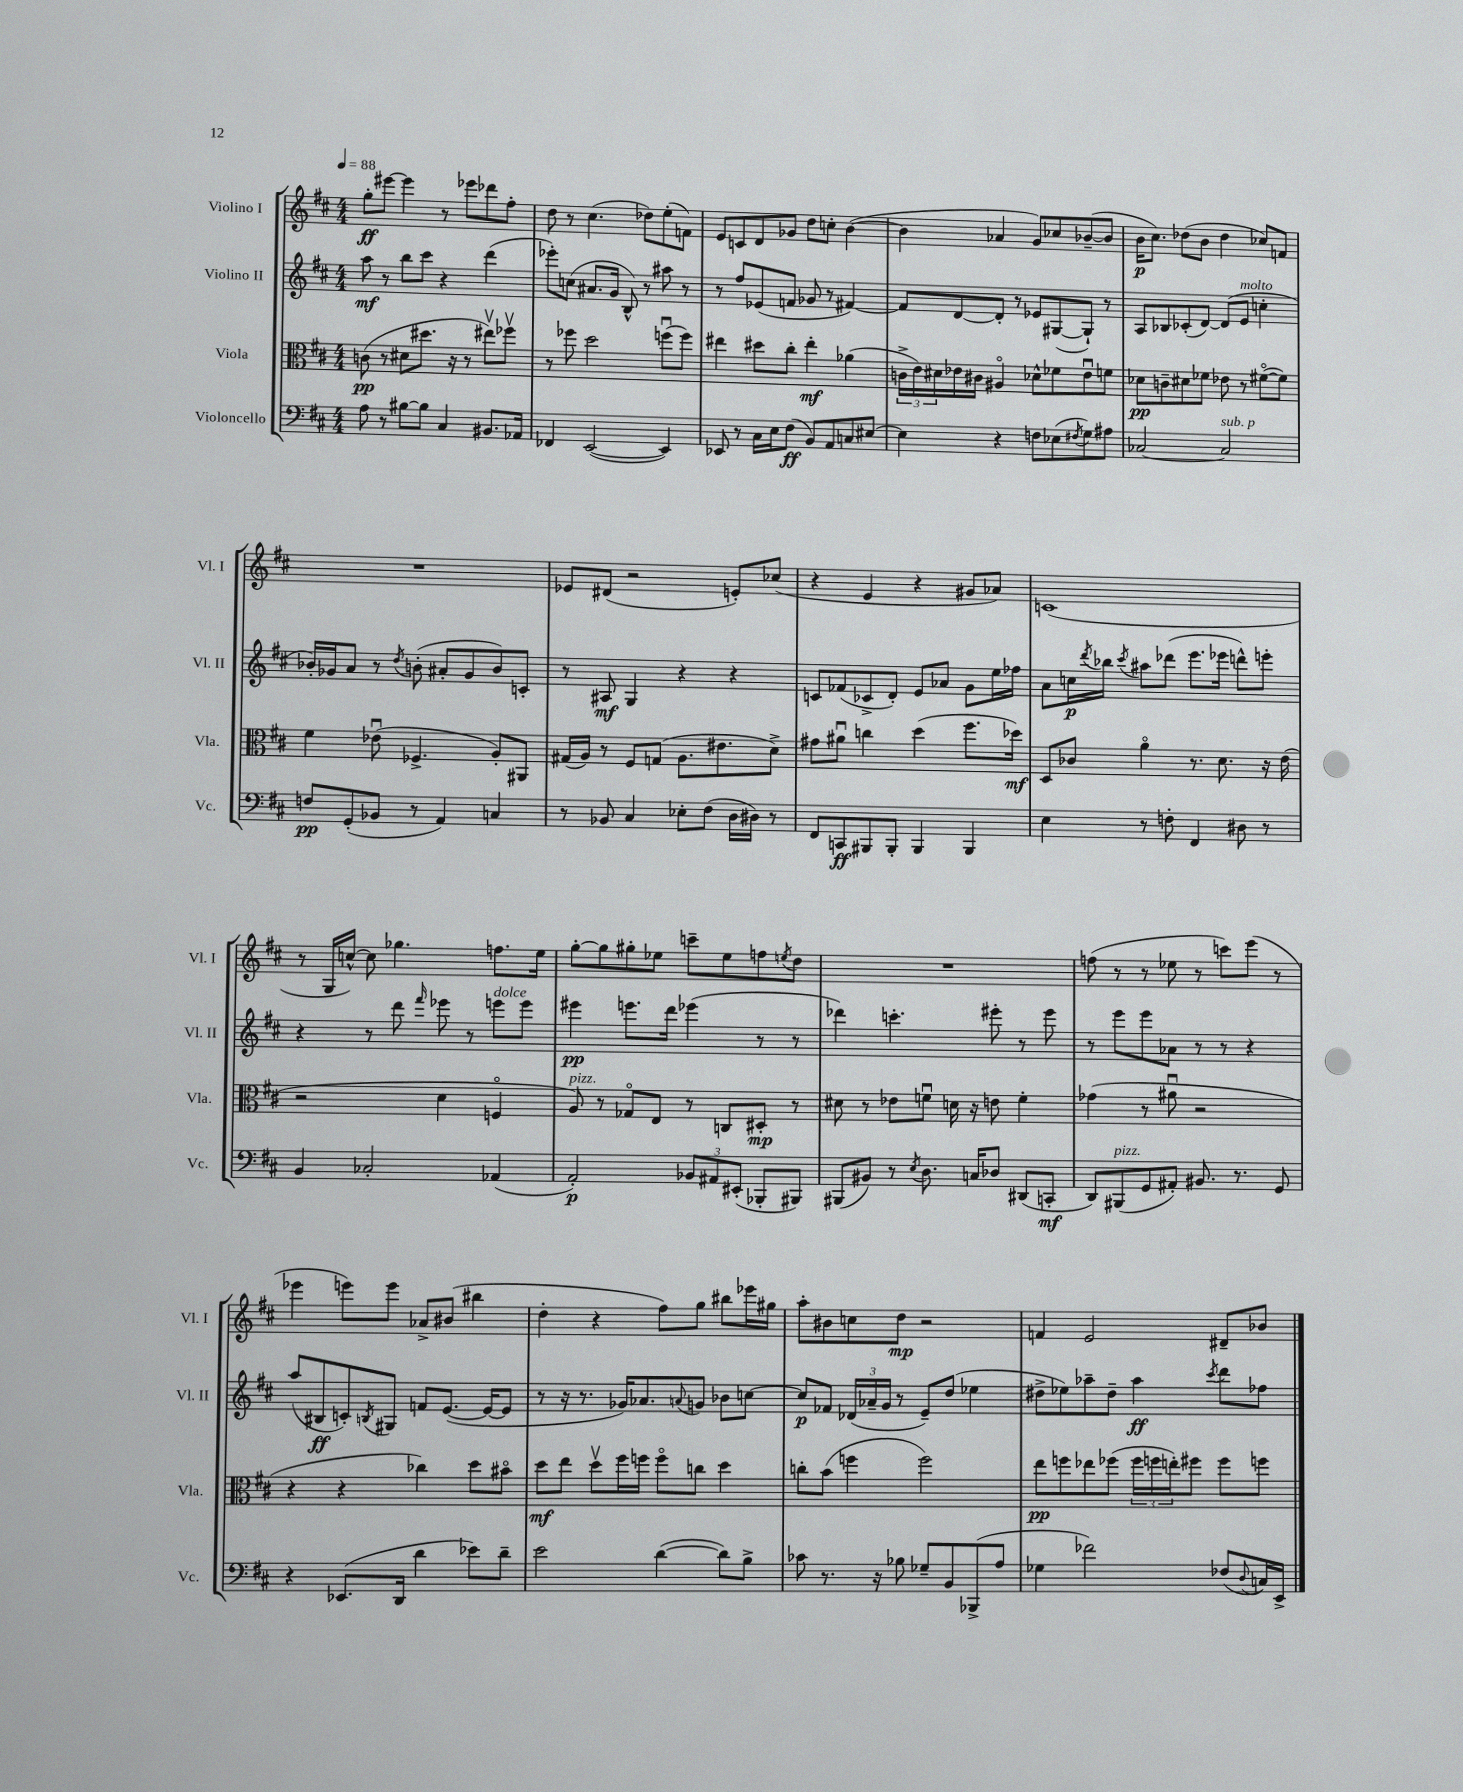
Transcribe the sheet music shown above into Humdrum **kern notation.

**kern	**kern	**kern	**kern
*staff4	*staff3	*staff2	*staff1
*clefF4	*clefC3	*clefG2	*clefG2
*k[f#c#]	*k[f#c#]	*k[f#c#]	*k[f#c#]
*M4/4	*M4/4	*M4/4	*M4/4
*MM88	*MM88	*MM88	*MM88
8A\	(8c\	8aa\	8gg'\L
8r	8r	8r	[8eee#\J
[8B#\L	8d#\L	8bb\L	4eee#\]
8B#\]J	8.dd#\J	8ccc#\J	.
4C#/	.	4r	8r
.	16r	.	.
.	8r	.	8eee-\L
8.BB#/L	8ee#v\L)	(4ddd\	8ddd-\
.	8ff-v\J	.	8ff#'\J
16AA-/Jk	.	.	.
=	=	=	=
4FF-/	8r	8eee-'\L)	8dd\
.	8ff-\	(8cc\J	8r
([2EE/	2dd\	8.a#/L	(4.cc#\
.	.	16g/Jk	.
.	.	8B^^/)	.
.	.	8r	8dd-\L)
4EE/])	(8ffu\L	8aa#\	(8ee'\
.	8ff\J)	8r	8f\J)
=	=	=	=
8EE-/	4ee#\	8r	8e/L
8r	.	8ff#/L	8c/
16C#\LL	8dd#\L	(8e-/	8d/
16E\J	.	.	.
(8F#\J	8cc#'\J	8f/J	8g-/J
8BB/L)	4ee#'\	8g-/	8dd\L
8AA/	.	8r	8cc'\J
8C/	(4a-\	[4f#/)	([4b\
[8E#/J	.	.	.
=	=	=	=
4E#\]	24c^\LL	8f#/]L	4b\]
.	24e\)	.	.
.	24d#\	.	.
.	16e-\	[8d/	.
.	16c#\JJ	.	.
4r	4A#o/	8d'/]J	4a-/
.	.	8r	.
8F\L	8d-^^\L	8e-/L	8g/L)
(8E-\	8f-\	([8G#/	8cc-/
8qF#/	.	.	.
8G\)	8e-u\	8G#`/]J)	([8b-~/
8A#\J	8f\J	8r	8b-/]J
=	=	=	=
[2C-/	8d-\L	8A/L	16b\LK
.	.	.	8.cc#\J)
.	8c~\	8B-/	.
.	8d#\	(8c-'/	(8dd-\L
.	8f-\J	[8d/J)	8b\J
2C-/]	8e-\	(8d/]L	4dd-\
.	8r	8e/J	.
.	([8f#o\L	4cc'\	8cc-/L)
.	8f#\]J)	.	8f/J
=	=	=	=
8F/L	4f#\	16b-'/LL)	1r
.	.	16g-/J	.
(8GG'/	.	8a/J	.
8BB-/J	(8e-u\	8r	.
.	.	8qdd/	.
8r	4.F-^/	(8b'\	.
4AA/)	.	8a#'/L	.
.	.	8g-/	.
4C/	8A'/L)	8b/)	.
.	8AA#/J	8c'/J	.
=	=	=	=
8r	(16G#/LL	8r	8e-/L
.	16A/JJ)	.	.
8BB-/	8r	8A#/	(8d#/J
4C#/	8F#/L	4G/	2r
.	(8G/J	.	.
8E-'\L	8.A\L	4r	.
(8F#\J	.	.	.
.	8.e#\	.	.
16D\LL	.	4r	8e'/L)
16D#\JJ)	.	.	.
8r	8d^\J)	.	(8cc-/J
=	=	=	=
8FF#/L	8g#\L	8c/L	4r
8CC/	8a#u\J	(8f-/	.
8BBB#/	4cc\	8c-^/	4e/
8BBB#'/J	.	8d'/J)	.
4BBB#/	(4dd\	8e/L	4r
.	.	8a-/J	.
4BBB#/	8.ff#\L	8g\L	8g#/L
.	.	16ee\L	8a-/J)
.	16dd-\Jk)	16ff-\JJ	.
=	=	=	=
4E\	8D/L	8a\L	(1c
.	8c-/J	16cc\L	.
.	.	8qddd/	.
.	.	16bb-\JJ	.
.	.	8qccc#/	.
8r	4ao\	8aa#\L	.
8F'\	.	(8ddd-\J	.
4FF#/	8.r	8.eee\L	.
.	8.d\	16eee-\Jk	.
8D#\	.	8ddd^^\L)	.
8r	16r	8eee'\J	.
.	(16e\	.	.
=	=	=	=
4BB/	2r	4r	8r
.	.	.	16G/LL
.	.	.	[16cc^^/JJ)
2C-'/	.	8r	8cc\]
.	.	8ddd\	4.gg-\
.	.	16qqfff#/	.
.	4d\	8eee-\	.
.	.	8r	.
(4AA-/	4Fo/	8eee\L	8.ff\L
.	.	8eee\J	.
.	.	.	16ee\Jk
=	=	=	=
2AA'/)	8A/)	4eee#\	[8gg'\L
.	8r	.	8gg\]
.	8G-o/L	8.eee\L	8gg#'\
.	8E/J	.	8ee-\J
.	.	16ddd\Jk	.
12BB-/L	8r	(4eee-\	8ccc~\L
12AA#/	.	.	.
.	8C/L	.	8ee-\
(12EE#'/J	.	.	.
8BBB-'/L	8D#'/J	8r	8ff\
.	.	.	8qee/
8BBB#/J)	8r	8r	8dd\J
=	=	=	=
(8BBB#/L	8d#\	4ddd-\)	1r
8BB#/J)	8r	.	.
8r	8e-\L	4.ccc'\	.
8qE/	.	.	.
8.D\	8fu\J	.	.
.	16d\	.	.
16C/LK	16r	.	.
8D-/J	8e\	8eee#'\	.
(8DD#/L	4f'\	8r	.
8CC'/J	.	8eee#\	.
=	=	=	=
8DD/L)	(4g-\	8r	(8ff\
(8BBB#/	.	8eee\L	8r
8GG/	8r	8eee\	8r
8AA#'/J)	8a#u\	8a-\J	8ee-\
8.BB#/	2r	8r	8r
.	.	8r	8ccc\L)
8.r	.	.	.
.	.	4r	(8eee\J
8GG/	.	.	8r
=	=	=	=
4r	4r	(8aa/L	4eee-\
.	.	8B#/	.
(8.EE-/L	4r	8c'/)	8eee\L)
.	.	8qB/	.
.	.	8G#/J	8eee\J
16DD/Jk	.	.	.
4d\	4cc-\)	8f/L	8a-^/L
.	.	([8.e/J	(8b#/J
8e-\L)	8dd\L	.	4bb#\
.	.	16e/_LK	.
8d~\J	8b#o\J	8e/]J	.
=	=	=	=
2e\	8dd\L	8r	4dd'\
.	8ee\J	16r	.
.	.	8.r	.
.	8ddv\L	.	4r
.	16ff#\L	16g-/LK)	.
.	16ff\JJ	8.a-/	.
([4d\	8ffo\L	.	8ff#\L)
.	.	8qqa/	.
.	8cc\J	8g/J	8gg\J
8d\]L)	4dd\	8b-\L	8bb#\L
8B^\J	.	[8cc\J	16eee-\L
.	.	.	16gg#\JJ
=	=	=	=
8c-\	8cc'\L	8cc/]L	8aa'\L
8.r	(8b\J	8f-/J	8b#\
.	4ff\	(24d-/LL	8cc\
.	.	24a-~/	.
16r	.	.	.
.	.	24g/JJ	.
8B-\	.	8r	8dd\J
8G-~/L	2ff\)	8e~/L)	2r
8BB/	.	(8dd/J	.
(8BBB-^/	.	4ee-\	.
8A/J	.	.	.
=	=	=	=
4G-\	8ee\L	8dd#^\L	4f/
.	8ff\	8ee-\)	.
2f-\)	8ee-\	8aa-~\	2e/
.	(8ff-\J	8dd#~\J	.
.	24ff-\LL	4aa-\	.
.	24ff\	.	.
.	24ee'\J)	.	.
.	8ff#\J	.	.
.	.	8qccc#/	.
(8F-/L	8ff#\L	8ddd\L	8d#~/L
8qqD/	.	.	.
16C/L)	8ff\J	8ff-\J	8b-/J
16EE^/JJ	.	.	.
==	==	==	==
*-	*-	*-	*-
